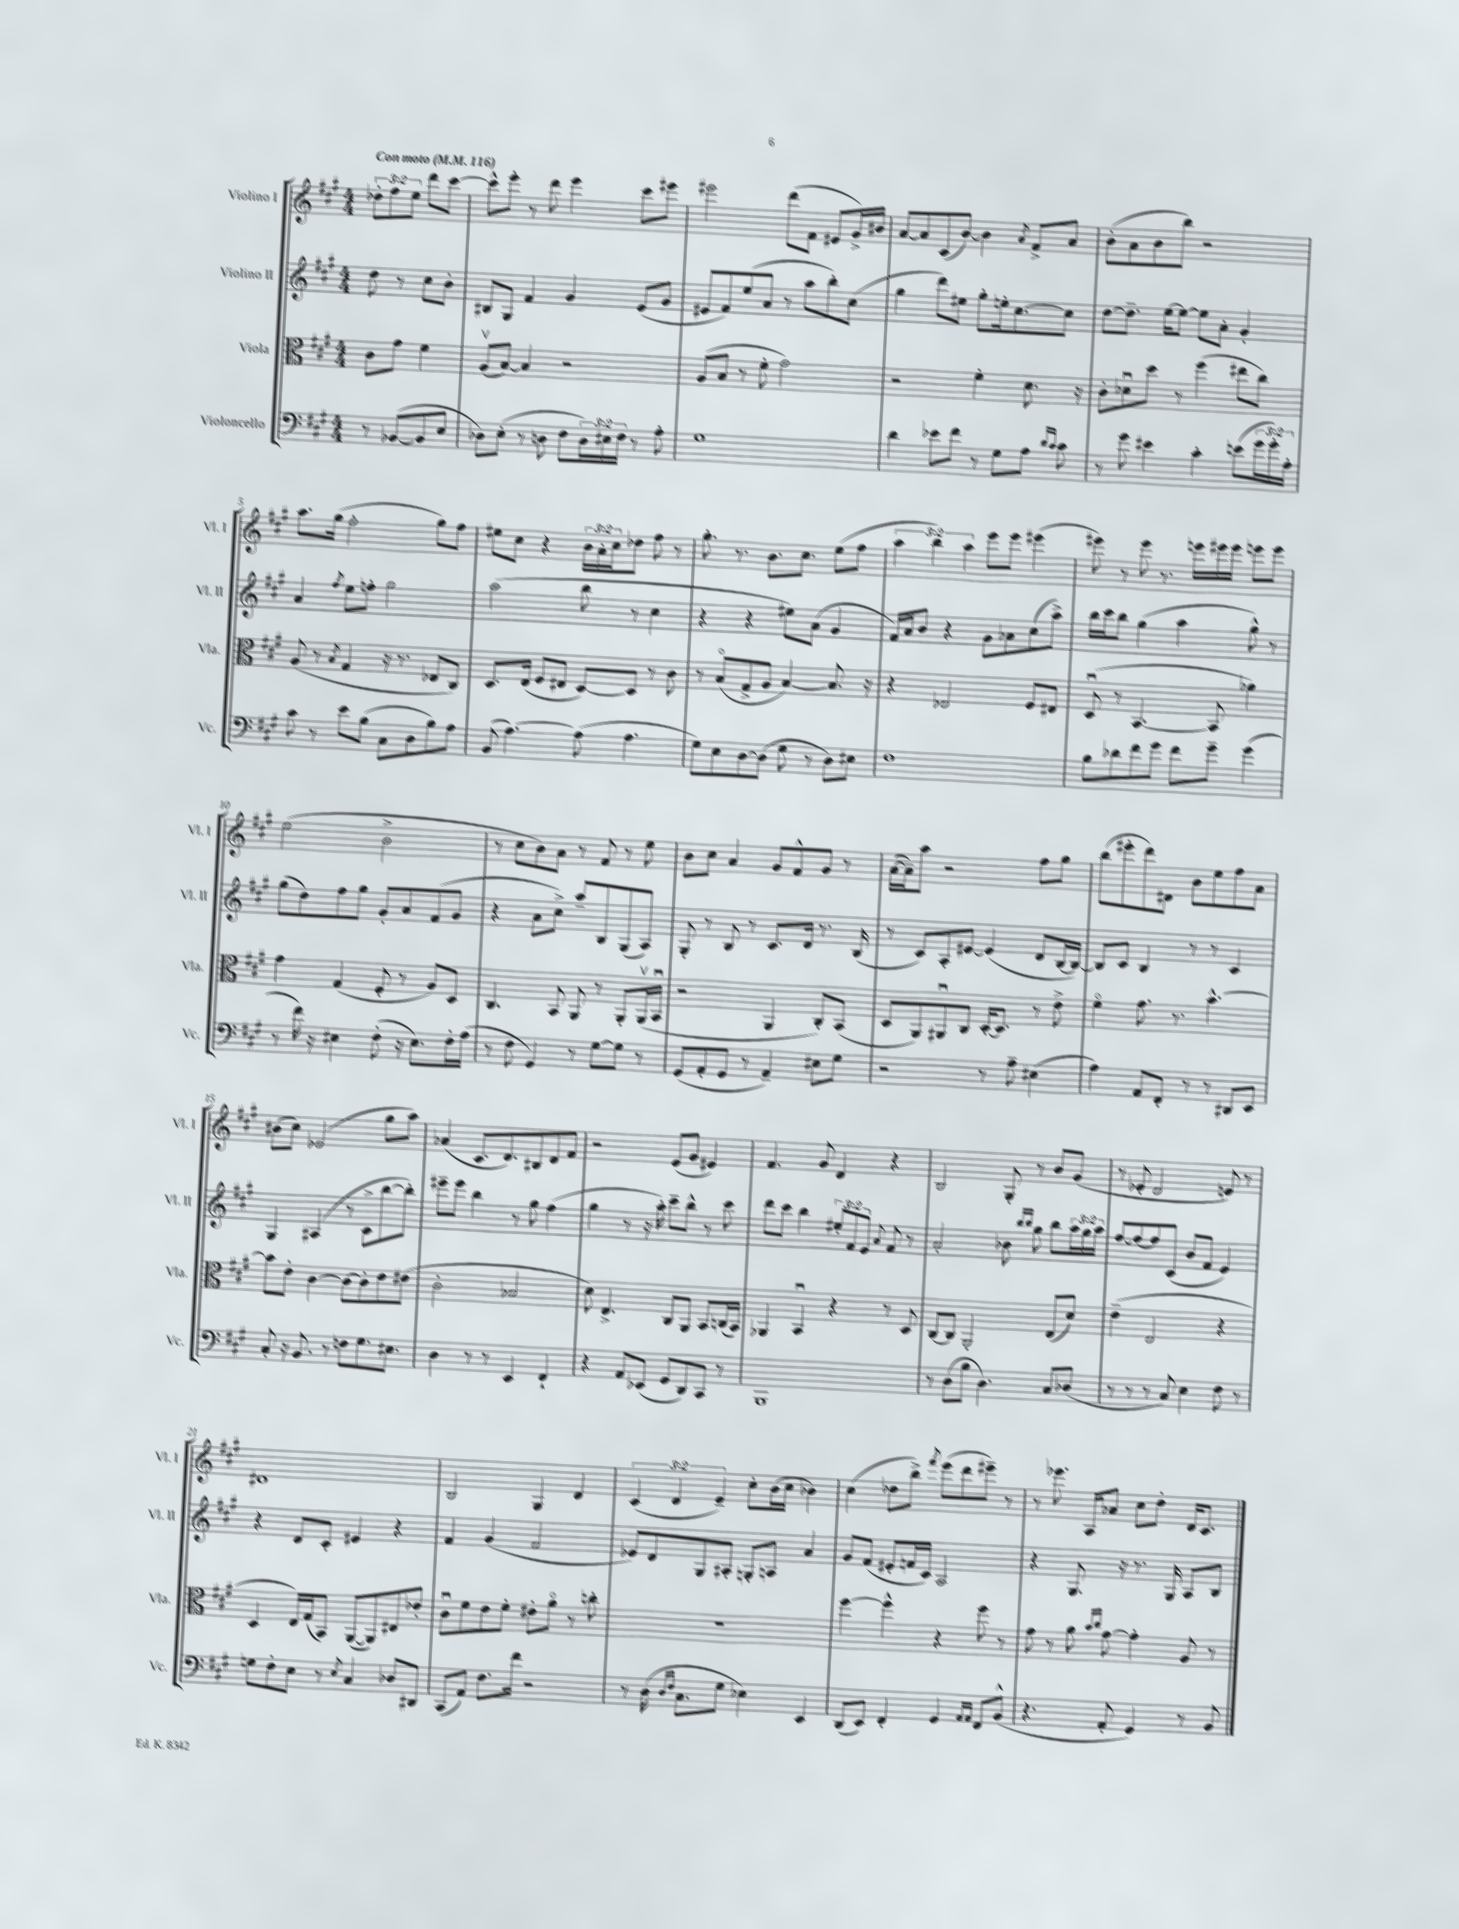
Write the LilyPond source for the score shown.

<<
\new StaffGroup <<
\new Staff = "s0" \with { instrumentName = "Violino I" shortInstrumentName = "Vl. I" } {
    \clef treble \key a \major \numericTimeSignature \time 4/4 \override Staff.TupletNumber.text = #tuplet-number::calc-fraction-text \partial 2 \tempo "Con moto" 4 = 116
    \tuplet 3/2 { des''8-. fis''8 e''8 } d'''8 cis'''8~ |
    cis'''8-^ e'''8-. r8 d'''8 e'''4 cis'''8 eis'''8 |
    eis'''2 d'''8( fis'8 eis'8 gis'16->) bis'16 |
    a'8~ a'8 cis'8( b'8~) b'4 \acciaccatura { a'8 } fis'8-> a'8 |
    b'8-.( a'8 b'8 b''8) r2 |
    a''8. gis''16( fis''2-. gis''8) fis''8 |
    eis''8 cis''8 r4 \tuplet 3/2 { b'16 a'16-. cis''16 } des''8 fis''8 r8 |
    gis''8.-. r8. b'8. cis''8. e''8( fis''8 |
    \tuplet 3/2 { a''4 b''4) a''4 } e'''8 e'''8 eis'''4( |
    eis'''8) r8 eis'''8 r8. e'''16 eis'''16 eis'''16 e'''8 e'''8 |
    e''2( b'2-> |
    r8 cis''8 b'8) a'8 r8 fis'8 r8 e''8 |
    b'8 cis''8 a'4 gis'8 fis'8-^ gis'8 r8 |
    a'16~( a'16--) a''8 r2 fis''8 gis''8 |
    b''8( eis'''8-. d'''8) dis'8 b'8 e''8 fis''8 a'8 |
    bis'8( cis''8) ees'2( gis''8 a''8) |
    aes'4( cis'8. d'8.) bis8 d'8 fis'8 |
    r2 e'8( gis'8 eis'4) |
    fis'4. gis'8 d'4 r4 |
    b2 gis8-. r8 b'8 gis'8( |
    r8 ees'8-. d'2 e'8) r8 |
    dis'1 |
    b2 gis4 d'4 |
    \tuplet 3/2 { cis'4( d'4 e'4--) } cis''8-. b'16( cis''16 bes'4) |
    cis''4( des''8 b''8->) \acciaccatura { fis'''8 } e'''8( d'''8 eis'''8--) r8 |
    r8 ees'''8. a16 aes'8 cis''8 d''8-. d'16 cis'8. \bar "|." |
}
\new Staff = "s1" \with { instrumentName = "Violino II" shortInstrumentName = "Vl. II" } {
    \clef treble \key a \major \numericTimeSignature \time 4/4 \override Staff.TupletNumber.text = #tuplet-number::calc-fraction-text \partial 2
    d''8 r8 cis''8 b'8-. |
    bis8 gis8 fis'4 gis'4 e'8( gis'8 |
    eis'8 fis'8) e''8( a'8 r8 a''8 b''8-.) cis''8( |
    gis''4 d'''8) eis''8 gis''8-. e''16-. cis''8.~ cis''8 |
    d''8~ d''8.-- e''16~ e''8~ e''8 a'8-. gis'4-. |
    a'4 \acciaccatura { fis''8 } e''8 f''8-. gis''2 |
    a''2( b''8 r8 cis''4 |
    r4 r4 eis''8) a'8( gis'4 |
    fis'16) a'16 b'8 r4 gis'8 aes'8 cis''8( a''8->) |
    b''16 cis'''16 b''8 gis''4( a''4 gis''8-^) r8 |
    gis''8( d''8) fis''8 gis''8 gis'8-. a'8 fis'8( gis'8 |
    r4 a'8 cis''8->) a''8-- b8 gis8( a8) |
    gis8-. r8 b8 r8 cis'8. d'16 r8. b16( |
    r8 cis'8) a8-. eis'8~ eis'4( d'8 b16~ b16~) |
    b8 cis'8 b4 r8 r8 cis'4 |
    gis4 ais4( r8 cis'8-> b''8~ b''8-.) |
    eis'''8-- eis'''8 b''4 r8 gis''8 fis''4( |
    gis''4 r8 r16 a''16-.) cis'''8-- b''8-^ r8 cis'''8 |
    d'''8 cis'''8 b''4 \tuplet 3/2 { eis''8-. fis'8 e'8 } \appoggiatura { a'8 } fis'8 r8 |
    a'2-. bes'8 \grace { b''16 b''16 } gis''8 b''8 \tuplet 3/2 { a''16 gis''16 a''16 } |
    fis''8~ fis''8~ fis''8 cis'8( b'8 fis'8 e'4) |
    r4 d'8 cis'8-. eis'4 r4 |
    fis'4 gis'4( fis'2 |
    ees'8) d'8 gis8 ais8-. g8-. a8 a'4 |
    gis'8 fis'8( eis'8-. f'16 cis'16) a2 |
    r4 gis8. r16 r8. gis16 a8 b8 \bar "|." |
}
\new Staff = "s2" \with { instrumentName = "Viola" shortInstrumentName = "Vla." } {
    \clef alto \key a \major \numericTimeSignature \time 4/4 \partial 2
    cis'8 gis'8 fis'4 |
    a8\upbow( b8~) b4 r2 |
    a8( b8 r8 fis'8-. gis'2) |
    r2 fis'4-. d'8. r16 |
    cis'8-. des'8\downbow d''8 r8 fis''4( eis''8 cis''8) |
    a8( r8 \acciaccatura { b8 } gis4 r16 r8. ees8 cis8) |
    d8. e16( fis8 eis8 d8~) d8 r8 cis'8 |
    r8 b8\flageolet( gis8-> a8 b4~) b8. r16 |
    r4 ees2 fis8 eis8 |
    d8\downbow( r8 b,4.~ b,8 aes'4) |
    gis'4 gis4( fis8-. r8 a8) d8 |
    cis4. b,8 a,8 r8 a,8-. a,16\upbow( b,16\downbow |
    r2 a,4 cis8-.) b,8( |
    d8 a,8) ais,8\downbow cis8 d16~-. d8. r8 e'8-> |
    fis'4\flageolet gis'8. r8. b'4.~-^ |
    b'8 e'8-. cis'4~ cis'8~ cis'8-. e'8 eis'8( |
    cis'2-. bes2 |
    d'8) e4.-> cis8 a,8 b,8 c16( b,16) |
    aes,4 b,4\downbow r4 r8 d8 |
    cis8~ cis8 a,2-. e8( d'8) |
    e'4--( e2 r4 |
    d4 e16) gis16( b,8) a,8~( a,8) eis8 ees'8-. |
    cis'8\downbow fis'8 e'8 fis'8-. eis'8-. a'8\flageolet r8 c''8-. |
    R1 |
    fis''4~ fis''4-^ r4 fis''8 r8 |
    gis'8 r8 a'8 \grace { b'16 cis''16 } gis'8~ gis'4-. a8 r8 \bar "|." |
}
\new Staff = "s3" \with { instrumentName = "Violoncello" shortInstrumentName = "Vc." } {
    \clef bass \key a \major \numericTimeSignature \time 4/4 \override Staff.TupletNumber.text = #tuplet-number::calc-fraction-text \partial 2
    r8 bes,8~( bes,8 e8 |
    des8) e8-.( r8 d8 fis8 \tuplet 3/2 { d16) eis16 fis16 } r8 a8-. |
    gis1 |
    d'4 ees'8 fis'8 r8 gis8 a8 \grace { d'16 cis'16 } cis'8 |
    r8 gis'8 eis'4 cis'4-. e'8( \tuplet 3/2 { gis'16 gis'16-.) a16-. } |
    cis'8 r8 e'8 b8( cis8 d8 b8) a8 |
    b,8( a4.~) a8( a4. |
    gis8) e8 d8~ d8( gis8 r8 d8) eis8 |
    fis1 |
    b8 des'8 fis'8 gis'8 fis'8 gis'8-- gis'4( |
    r8 fis'16) r16 eis4 fis8-.( r16 eis8.) fis16-. a16( |
    r8 fis8 gis,4) r8 gis8~ gis8 r8 |
    gis,8( a,8-. gis,8 r8 a,4--) eis8 gis8 |
    r2 r8 a8-- eis4( |
    a4) a,8 fis,8-. r8 r8 dis,8 e,8 |
    cis8-. r16 b,8. r8 f8 gis8. eis8. |
    d4 r8 r8 e,4 fis,4-! |
    r4 a,8 ees,8( gis,8 d,8) cis,8 r8 |
    b,,1 |
    r8 d8( b8 d4.) cis8 des8( |
    r8 r8 r8 cis8) e4 fis8 r8 |
    g8 fis8-. e8 r8 \acciaccatura { e8 } cis4 des8 dis,8 |
    cis,8( a,8) fis8. fis'16 r2 |
    r8 d16( \grace { d16 fis16 } cis8. gis8 ees4) e,4 |
    d,8( e,8) fis,4-. gis,4 \grace { a,16 a,16 } fis,8 b,8-^( |
    r4. a,8-. gis,4) r8 b,8 \bar "|." |
}
>>
>>
